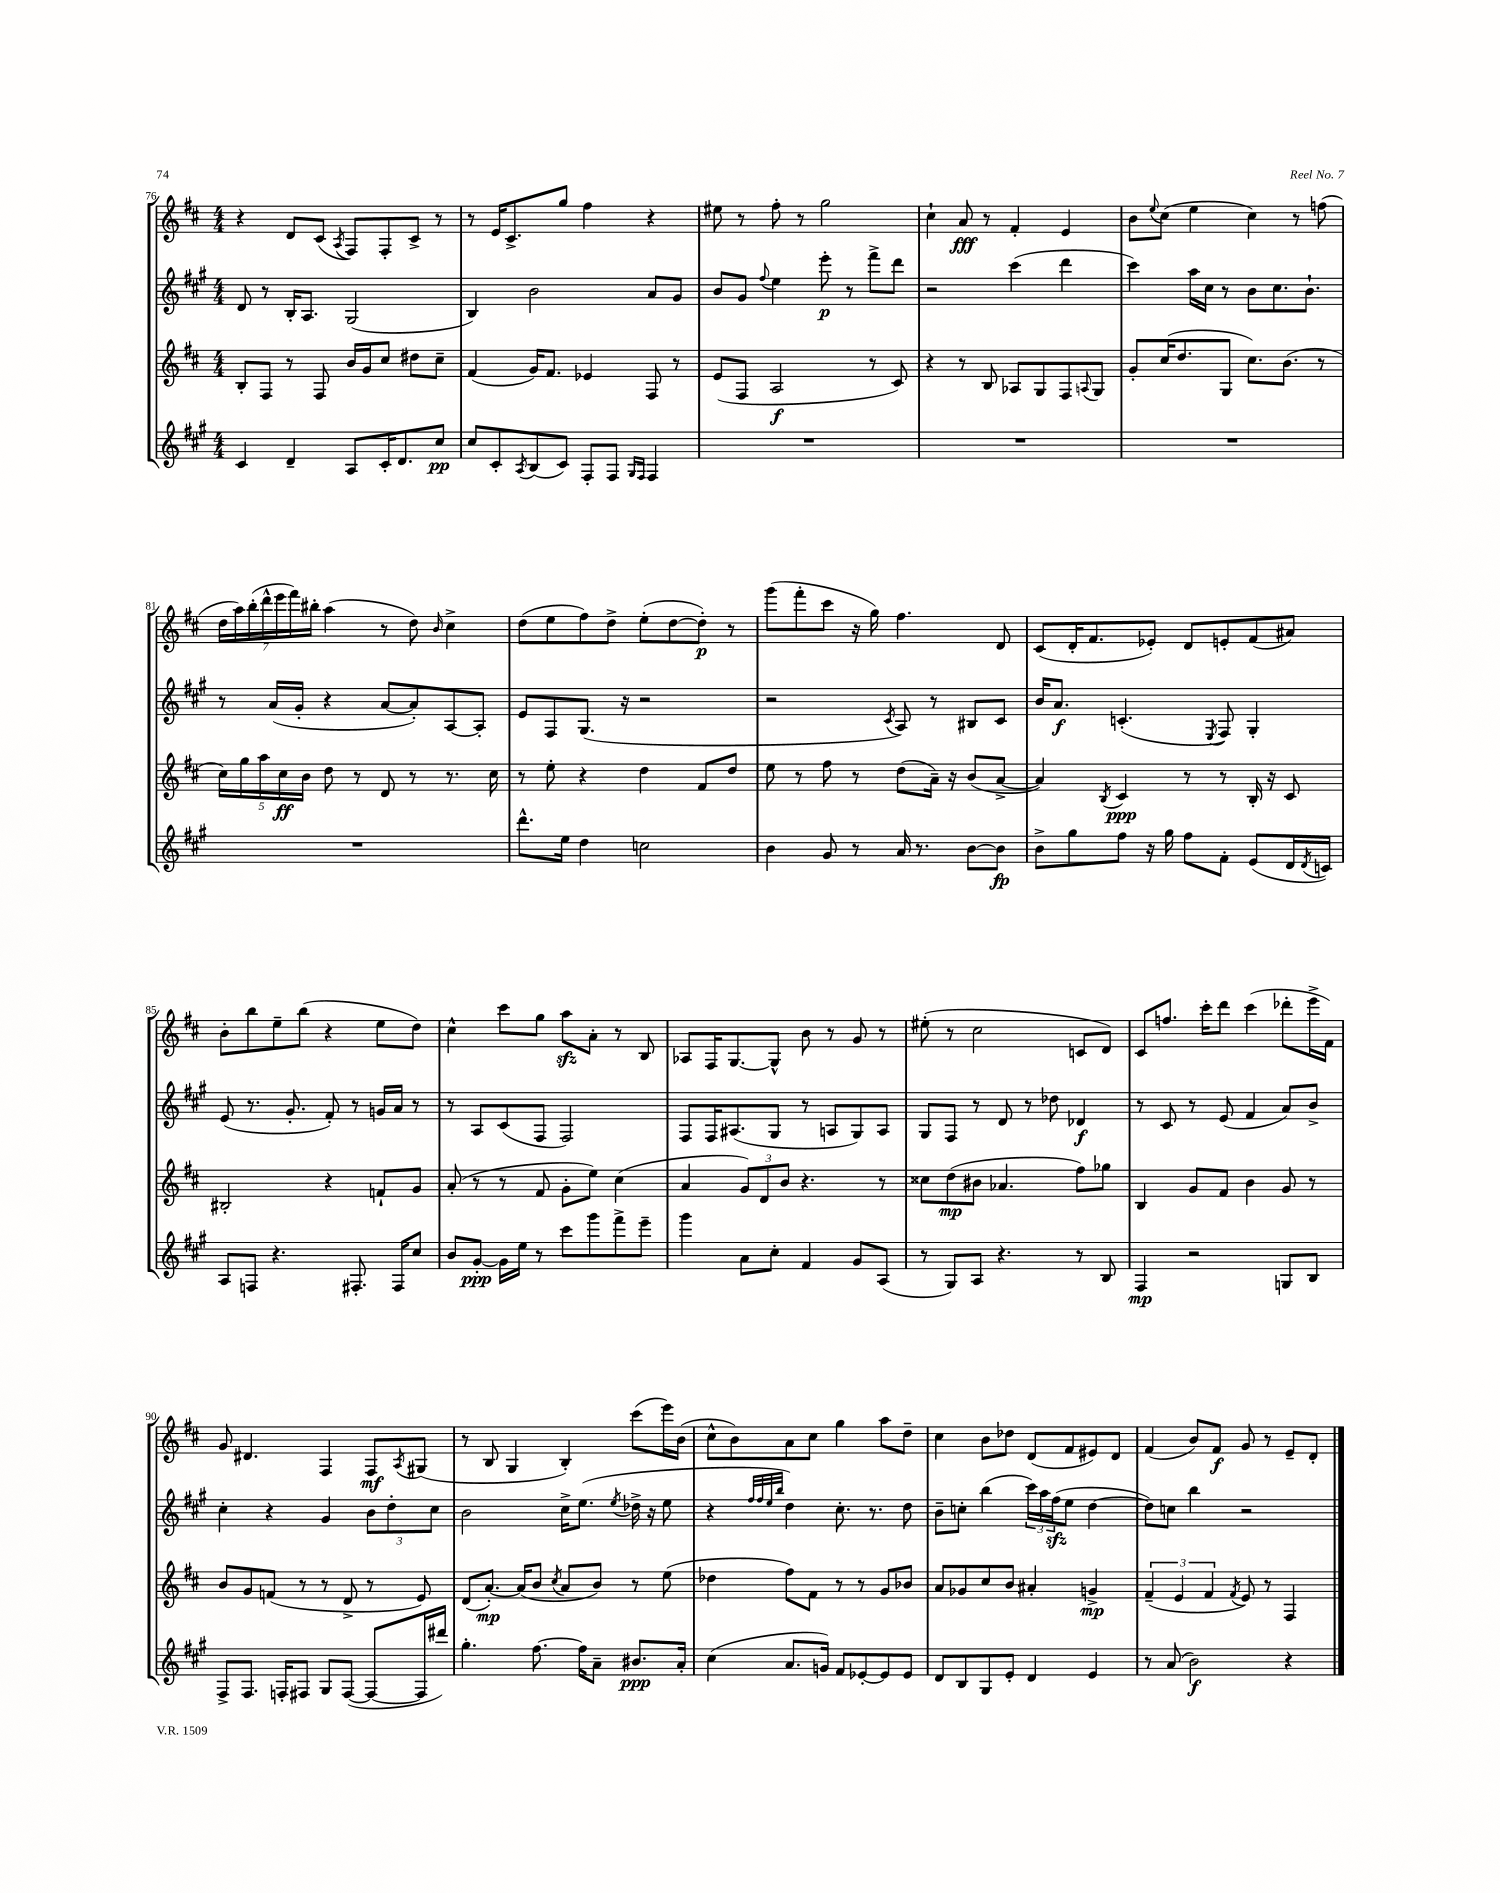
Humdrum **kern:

**kern	**kern	**kern	**kern
*staff4	*staff3	*staff2	*staff1
*clefG2	*clefG2	*clefG2	*clefG2
*k[f#c#g#]	*k[f#c#]	*k[f#c#g#]	*k[f#c#]
*M4/4	*M4/4	*M4/4	*M4/4
4c#/	8B'/L	8d/	4r
.	8F#/J	8r	.
4d~/	8r	16B'/LK	8d/L
.	.	8.A/J	.
.	8F#/	.	(8c#/J
.	.	.	8qA/
8A/L	16b/LL	(2G#/	8F#/L)
.	16g/J	.	.
16c#'/K	8cc#/J	.	8F#'/
8.d/	.	.	.
.	8dd#\L	.	8c#^/J
8cc#/J	8cc#~\J	.	8r
=	=	=	=
8cc#/L	(4f#/	4B/)	8r
8c#'/	.	.	16e/LK
.	.	.	8.c#^/
8qA/	.	.	.
(8B/	16g/LK)	2b\	.
.	8.f#/J	.	.
8c#/J)	.	.	8gg/J
8F#'/L	4e-/	.	4ff#\
8F#/J	.	.	.
16qqG#/LL	.	.	.
16qqF#/JJ	.	.	.
4F#/	8F#/	8a/L	4r
.	8r	8g#/J	.
=	=	=	=
1r	(8e/L	8b/L	8ee#\
.	8F#/J	8g#/J	8r
.	.	8qqff#/	.
.	2A/	4ee\	8ff#'\
.	.	.	8r
.	.	8eee'\	2gg\
.	.	8r	.
.	8r	8fff#^\L	.
.	8c#/)	8ddd\J	.
=	=	=	=
1r	4r	2r	4cc#`\
.	8r	.	8a/
.	8B/	.	8r
.	8A-/L	(4ccc#\	4f#'/
.	8G/	.	.
.	8F#/	4ddd\	4e/
.	8qqA/	.	.
.	8G/J	.	.
=	=	=	=
1r	8g'/L	4ccc#\)	8b\L
.	.	.	8qqee/
.	(16cc#/K	.	(8cc#\J
.	8.dd/	.	.
.	.	16aa\LL	4ee\
.	.	16cc#\JJ	.
.	8G/J	8r	.
.	8.cc#\L)	8b\L	4cc#\)
.	.	8.cc#\	.
.	(8.b\J	.	.
.	.	.	8r
.	.	8.b`\J	.
.	8r	.	(8ff\
=	=	=	=
1r	20cc#\LL)	8r	28dd\LL
.	.	.	28aa\)
.	20gg\	.	.
.	.	.	(28bb'\
.	20aa\	.	.
.	.	.	28ddd^^\
.	.	(16a/LL	.
.	.	.	28eee\
.	20cc#\	.	.
.	.	.	28fff#\)
.	.	16g#'/JJ	.
.	20b\JJ	.	.
.	.	.	28bb#'\JJ
.	8dd\	4r	(4aa\
.	8r	.	.
.	8d/	[8a/L	8r
.	8r	8a'/])	8dd\)
.	.	.	16qqb/
.	8.r	[8A/	4cc#^\
.	.	8A'/]J	.
.	16cc#\	.	.
=	=	=	=
8.ddd^^\L	8r	8e/L	(8dd\L
.	8ee'\	8F#/	8ee\
16ee\Jk	.	.	.
4dd\	4r	(8.G#/J	8ff#\)
.	.	.	8dd^\J
.	.	16r	.
2cc\	4dd\	2r	(8ee'\L
.	.	.	[8dd\
.	8f#/L	.	8dd'\]J)
.	8dd/J	.	8r
=	=	=	=
4b\	8ee\	2r	(8ggg\L
.	8r	.	8fff#'\
8g#/	8ff#\	.	8ccc#\J
8r	8r	.	16r
.	.	.	16gg\)
.	.	8qc#/	.
16a/	(8dd\L	8A/)	4.ff#\
8.r	.	.	.
.	16a~\Jk)	8r	.
.	16r	.	.
[8b\L	(8b/L	8B#/L	.
8b\]J	[8a^/J	8c#/J	8d/
=	=	=	=
8b^\L	4a/])	16b/LK	(8c#/L
.	.	8.a/J	.
8gg#\	.	.	16d'/K
.	.	.	8.f#/
.	8qB/	.	.
8ff#\J	4c#/	(4.c'/	.
16r	.	.	8e-'/J)
16gg#\	.	.	.
8ff#\L	8r	.	8d/L
.	.	8qE/	.
8f#'\J	8r	8F#/)	8e'/
(8e/L	16B'/	4G#'/	(8f#/
.	16r	.	.
16d/L	8c#/	.	8a#/J)
8qd/	.	.	.
16c/JJ)	.	.	.
=	=	=	=
8A/L	2B#'/	(8e/	8b'\L
8F/J	.	8.r	8bb\
4.r	.	.	8ee~\
.	.	8.g#'/	.
.	.	.	(8bb\J
.	4r	8f#'/)	4r
8.F#'/	.	8r	.
.	8f`/L	16g/LL	8ee\L
16F#/LK	.	16a/JJ	.
8cc#/J	8g/J	8r	8dd\J)
=	=	=	=
8b/L	(8a'/	8r	4cc#^^\
[8g#'/J	8r	8A/L	.
16g#\]LL	8r	(8c#/	8ccc#\L
16ee\JJ	.	.	.
8r	8f#/	8F#/J	8gg\J
8ccc#\L	8g'\L	2F#/)	8aa\L
8ggg#\	8ee\J)	.	8a'\J
8fff#^\	(4cc#\	.	8r
8eee~\J	.	.	8B/
=	=	=	=
4ggg#\	4a/	8F#/L	8A-/L
.	.	16F#/K	16F#/K
.	.	(8.A#/	[8.G/
8a\L	12g/L)	.	.
.	12d/	.	.
8cc#'\J	.	8G#/J	8G^^/]J
.	12b/J	.	.
4f#/	4.r	8r	8b\
.	.	8A/L	8r
8g#/L	.	8G#/)	8g/
(8A/J	8r	8A/J	8r
=	=	=	=
8r	8cc##\L	8G#/L	(8ee#'\
8G#/L)	(8dd\	8F#/J	8r
8A/J	8b#\J	8r	2cc#\
4.r	4.a-/	8d/	.
.	.	8r	.
.	.	8dd-\	.
8r	8ff#\L)	4d-/	8c/L
8B/	8gg-\J	.	8d/J)
=	=	=	=
4F#/	4B/	8r	8c#/L
.	.	8c#/	8.ff/J
2r	8g/L	8r	.
.	.	.	16ccc#'\LK
.	8f#/J	(8e/	8ddd\J
.	4b\	4f#/	(4ccc#\
8G/L	8g/	8a/L)	8ddd-'\L
8B/J	8r	8b^/J	16eee^\L
.	.	.	16f#\JJ)
=	=	=	=
8F#^/L	8b/L	4cc#'\	8g/
8.F#/J	8g/	.	4.d#/
.	(8f/J	4r	.
16F'/LK	.	.	.
8F#/J	8r	.	.
8G#/L	8r	4g#/	4F#/
([8F#/J	8d^/	.	.
8F#/_L	8r	12b\L	8F#/L
.	.	12dd'\	.
.	.	.	8qA/
16F#/]L	8e/)	.	(8G#/J
.	.	12cc#\J	.
16ddd#/JJ)	.	.	.
=	=	=	=
4.gg#'\	(8d/L	2b\	8r
.	[8.a'/J)	.	8B/
.	.	.	4G/
.	(16a/]LK	.	.
[8.ff#\	8b/J	.	.
.	8qcc#/	.	.
.	8a/L	16cc#^\LK	4B'/)
16ff#\]LK	.	(8.ee\J	.
8a~\J	8b/J)	.	.
.	.	8qee/	.
8.b#/L	8r	16dd-^\	(8ccc#\L
.	.	16r	.
.	(8ee\	8ee\	16eee\L)
16a'/Jk	.	.	(16b\JJ
=	=	=	=
(4cc#\	4dd-\	4r	8cc#^^\L
.	.	.	8b\)
.	.	32qqff#/LLL	.
.	.	32qqff#/	.
.	.	32qqee/	.
.	.	32qqbb/JJJ	.
8.a/L	8ff#\L)	4dd\)	8a\
.	8f#\J	.	8cc#\J
16g/Jk)	.	.	.
8f#/L	8r	8.cc#'\	4gg\
[8e-'/	8r	.	.
.	.	8.r	.
8e-/]	8g/L	.	8aa\L
8e-/J	8b-/J	8dd\	8dd~\J
=	=	=	=
8d/L	8a/L	8b~\L	4cc#\
8B/	8g-/	8cc'\J	.
8G#/	8cc#/	(4bb\	8b\L
8e'/J	8b/J	.	8dd-\J
4d/	4a#'/	24ccc#\LL)	(8d/L
.	.	24aa\	.
.	.	(24ff#\J	.
.	.	8ee\J	8f#/
4e/	4g^/	[4dd\	8e#/)
.	.	.	8d/J
=	=	=	=
8r	(6f#~/	8dd\]L)	(4f#/
(8a/	.	8cc\J	.
.	6e/	.	.
2b\)	.	4bb\	8b/L)
.	6f#/	.	.
.	.	.	8f#/J
.	8qf#/	.	.
.	8e/)	2r	8g/
.	8r	.	8r
4r	4F#/	.	8e~/L
.	.	.	8d'/J
==	==	==	==
*-	*-	*-	*-
